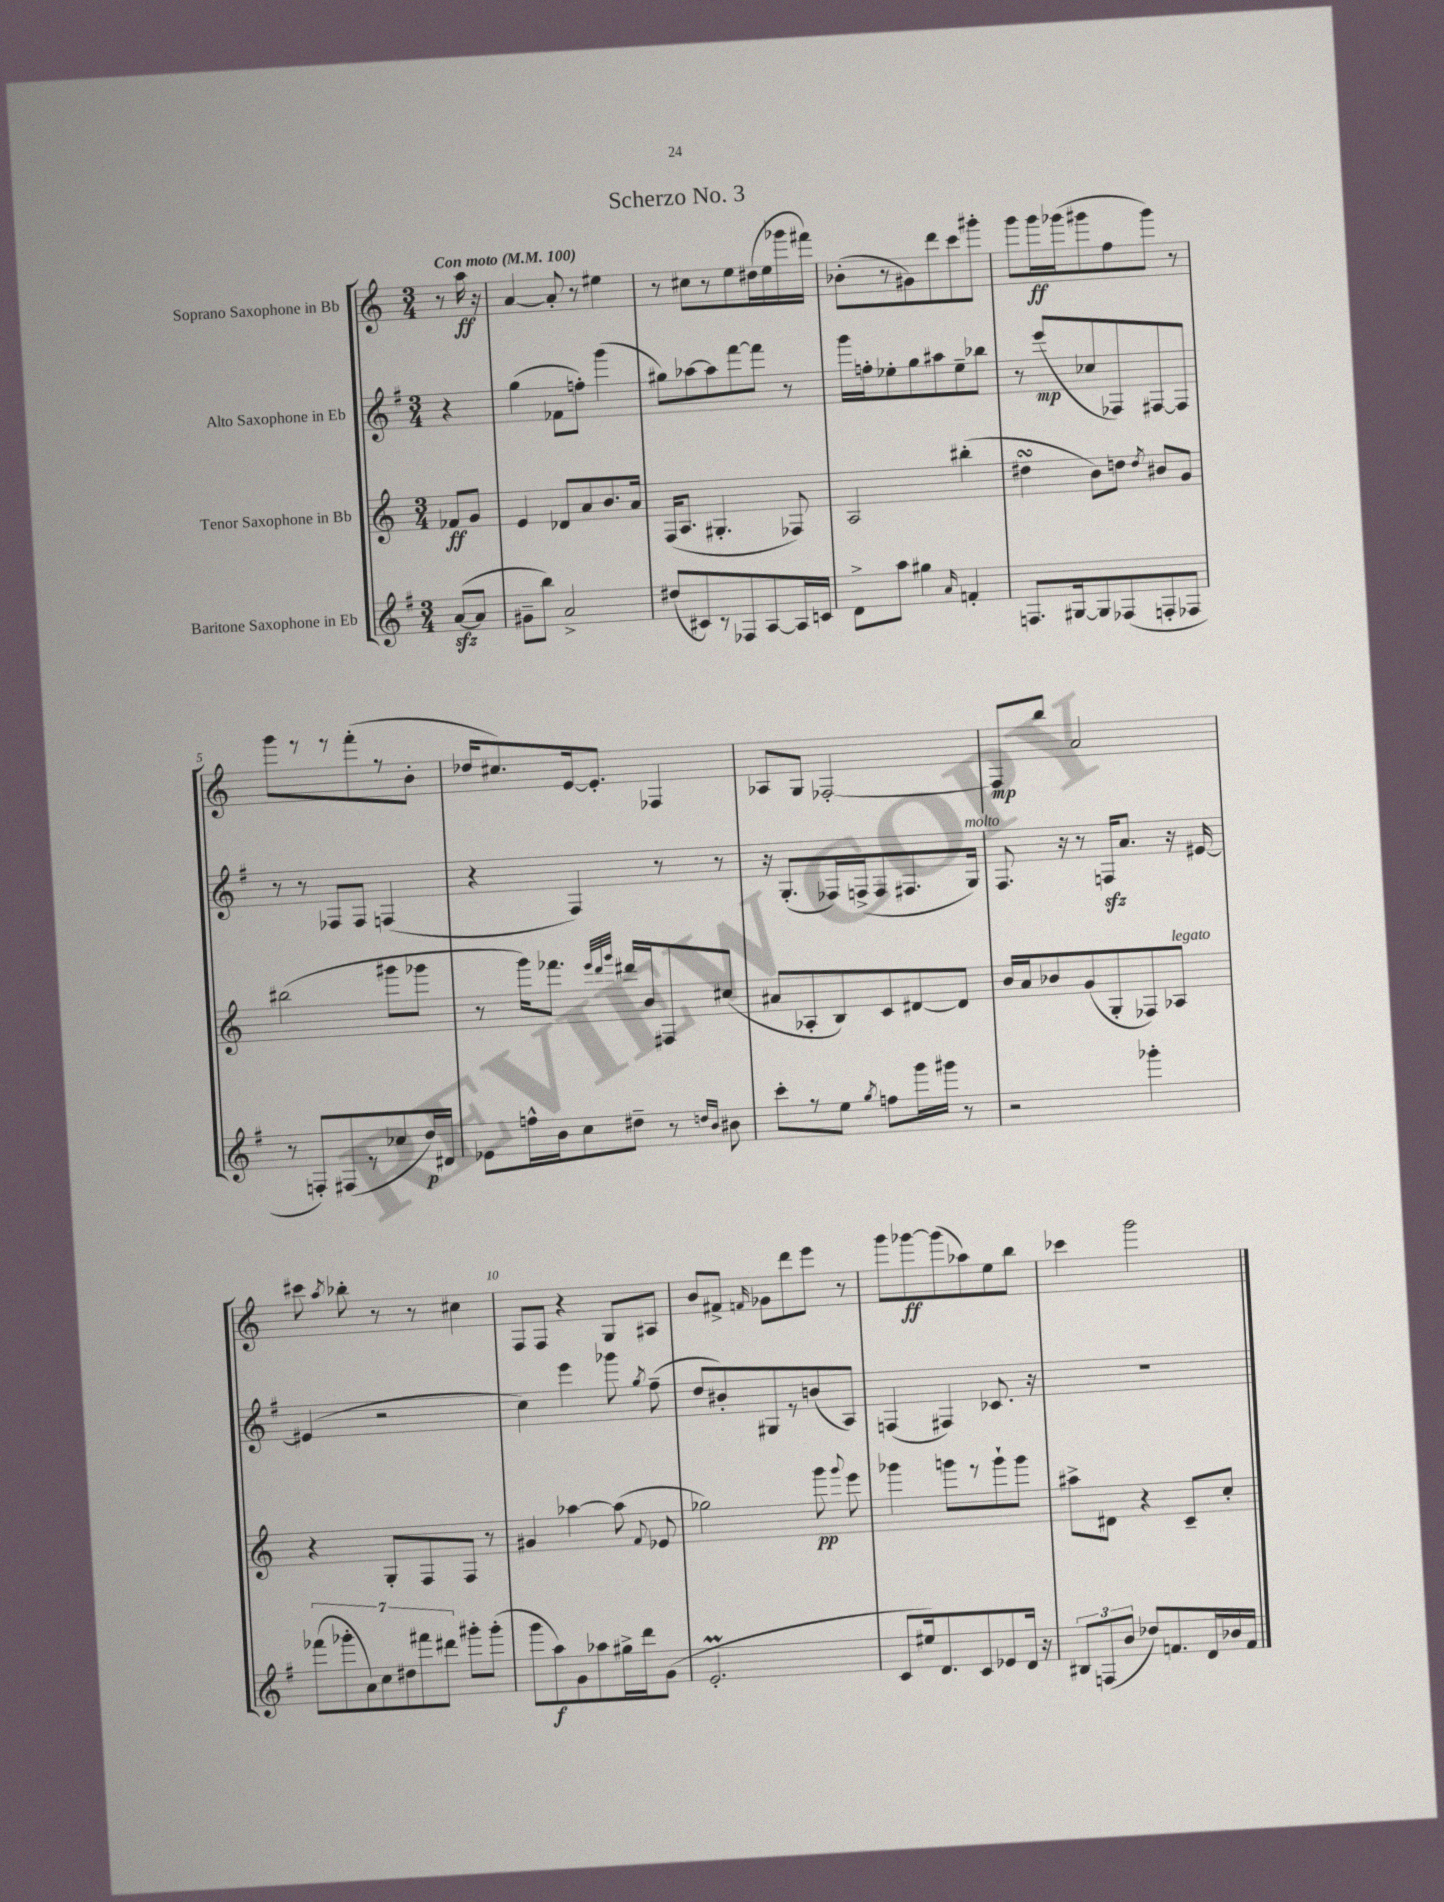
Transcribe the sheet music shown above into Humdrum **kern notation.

**kern	**kern	**kern	**kern
*staff4	*staff3	*staff2	*staff1
*clefG2	*clefG2	*clefG2	*clefG2
*k[f#]	*k[]	*k[f#]	*k[]
*M3/4	*M3/4	*M3/4	*M3/4
*MM100	*MM100	*MM100	*MM100
([8a/L	8f-/L	4r	8r
8a/]J	8g/J	.	16aa\
.	.	.	16r
=	=	=	=
8g#~\L	4e/	(4gg\	[4a/
8bb\J)	.	.	.
2a^/	8d-/L	8f-\L	8a'/]
.	8a/	8ff'\J)	8r
.	8.b/	(4ggg\	4ee#\
.	16a/Jk	.	.
=	=	=	=
(8dd#/L	(16F/LK	8gg#\L)	8r
.	8.A/J	.	.
8c#/)	.	[8aa-\	8cc#\L
8r	4.G#'/	8aa-\]	8r
8F-/	.	[8fff#\	8ee\
[8A/	.	8fff#\]J	(16dd#\L
.	.	.	16ee\
16A/]L	8F-/)	8r	16ggg-\
16c/JJ	.	.	16fff#\JJ)
=	=	=	=
8d^\L	2A/	16ggg\LL	(8b-'\L
.	.	16ff'\J	.
8aa\J	.	8ee-'\	8r
4gg#\	.	8gg\	8g#\)
.	.	8aa#\	8ddd\
16qqa/	.	.	.
4f'/	(4bb#'\	8ee-~\	8ccc\
.	.	8bb-\J	8ggg#'\J
=	=	=	=
8.F/L	4dd#\	8r	8ggg\L
.	.	(8eee/L	16ggg\L
[16G#/k	.	.	(16ggg-\J
8G#/]	8b\L)	8cc-/	8ggg#\
(8F-/	8dd\J	8F-/)	8ff\
.	8qdd/	.	.
8F'/	8b#/L	[8F#/	8ggg#\J)
8F-/J	8g/J	8F#/]J	8r
=	=	=	=
8r	(2bb#\	8r	8ggg\L
8F'/L)	.	8r	8r
(8F#/	.	8F-/L	8r
8r	.	8F-/J	(8fff'\
8cc-/	8ggg#\L	(4F/	8r
16dd/L)	8ggg-\J	.	8b'\J
16d#/JJ	.	.	.
=	=	=	=
8e-\L	8r	4r	16dd-/LK
.	.	.	8.cc#/)
16ff^^\L	16ggg\LK)	.	.
16b\J	8.fff-\J	.	.
8cc\	.	4F#/)	[16e/k
.	.	.	8.e'/]J
.	32qqeee/LLL	.	.
.	32qqddd/	.	.
.	32qqggg/JJJ	.	.
8dd#~\J	16ddd#/LL	.	.
.	16b/J	.	.
8r	8F#/	8r	4F-/
16qqdd/LL	.	.	.
16qqb/JJ	.	.	.
8b#\	(8cc#/J	8r	.
=	=	=	=
8ccc'\L	8a#/L	16r	8A-/L
.	.	(8.G'/L	.
8r	8A-'/	.	8G/J
8ee\J	8B/)	16F-/L)	[2F-'/
.	.	(16F^/J	.
8qgg/	.	.	.
8ff\L	8c/	8F/	.
16ggg\L	[8d#/	8.F#/	.
16ggg#\JJ	.	.	.
8r	8d#/]J	.	.
.	.	16G/Jk)	.
=	=	=	=
2r	16b/LL	8.F#/	8F-/]L
.	16a/J	.	.
.	8b-/	.	8bb/J
.	.	16r	.
.	(8g/	8r	2a/
.	8G'/	16F/LK	.
.	.	8.a/J	.
4ggg-'\	8F-/)	.	.
.	8A-/J	16r	.
.	.	[16e#/	.
=	=	=	=
(14fff-\L	4r	(4e#/]	8ccc#\
14ggg-'\	.	.	.
.	.	.	8qaa/
.	.	.	8bb-'\
14a\)	.	.	.
14cc\	.	.	.
.	8G'/L	2r	8r
14dd#\	.	.	.
14fff#\	.	.	.
.	8F/	.	8r
14ddd#\J	.	.	.
8ggg#'\L	8F/J	.	4cc#\
(8ggg#'\J	8r	.	.
=	=	=	=
8ggg\L	4g#/	4cc\)	8F/L
8aa\)	.	.	8F/J
8g\	[4aa-\	4eee\	4r
8aa-\	.	.	.
16gg#^\L	(8aa-\]	8ggg-\	8G/L
16ddd\J	.	.	.
.	8qqf/	8qgg/	.
(8g\J	8e-/	(8ff#~\	8A#/J
=	=	=	=
2.e'/	2gg-\)	8dd/L	8b/L
.	.	8b#'/)	8f#^/J
.	.	.	16qqf/
.	.	8G#/	8g-\L
.	.	8r	8ddd\
.	8ggg\	(8b/	8eee\J
.	8qqggg/	.	.
.	8eee\	8A/J)	8r
=	=	=	=
8c/L	4ggg-\	(4F/	8ggg\L
16ee#/k)	.	.	[8ggg-\
8.d/	.	.	.
.	8ggg\L	4F#/)	(8ggg-\]
8c/	8r	.	8aa-\)
8e-/	8ggg`\	8.c-/	8ee\
16d/Jk	8ggg\J	.	8bb\J
16r	.	16r	.
=	=	=	=
12B#/L	8aa#^\L	2.r	4ccc-\
(12F/	.	.	.
.	8d#\J	.	.
12b/J	.	.	.
8dd-/L)	4r	.	2ggg\
8.f/	.	.	.
.	8c~/L	.	.
16d/L	.	.	.
16b-/	8cc'/J	.	.
16f/JJ	.	.	.
==	==	==	==
*-	*-	*-	*-
